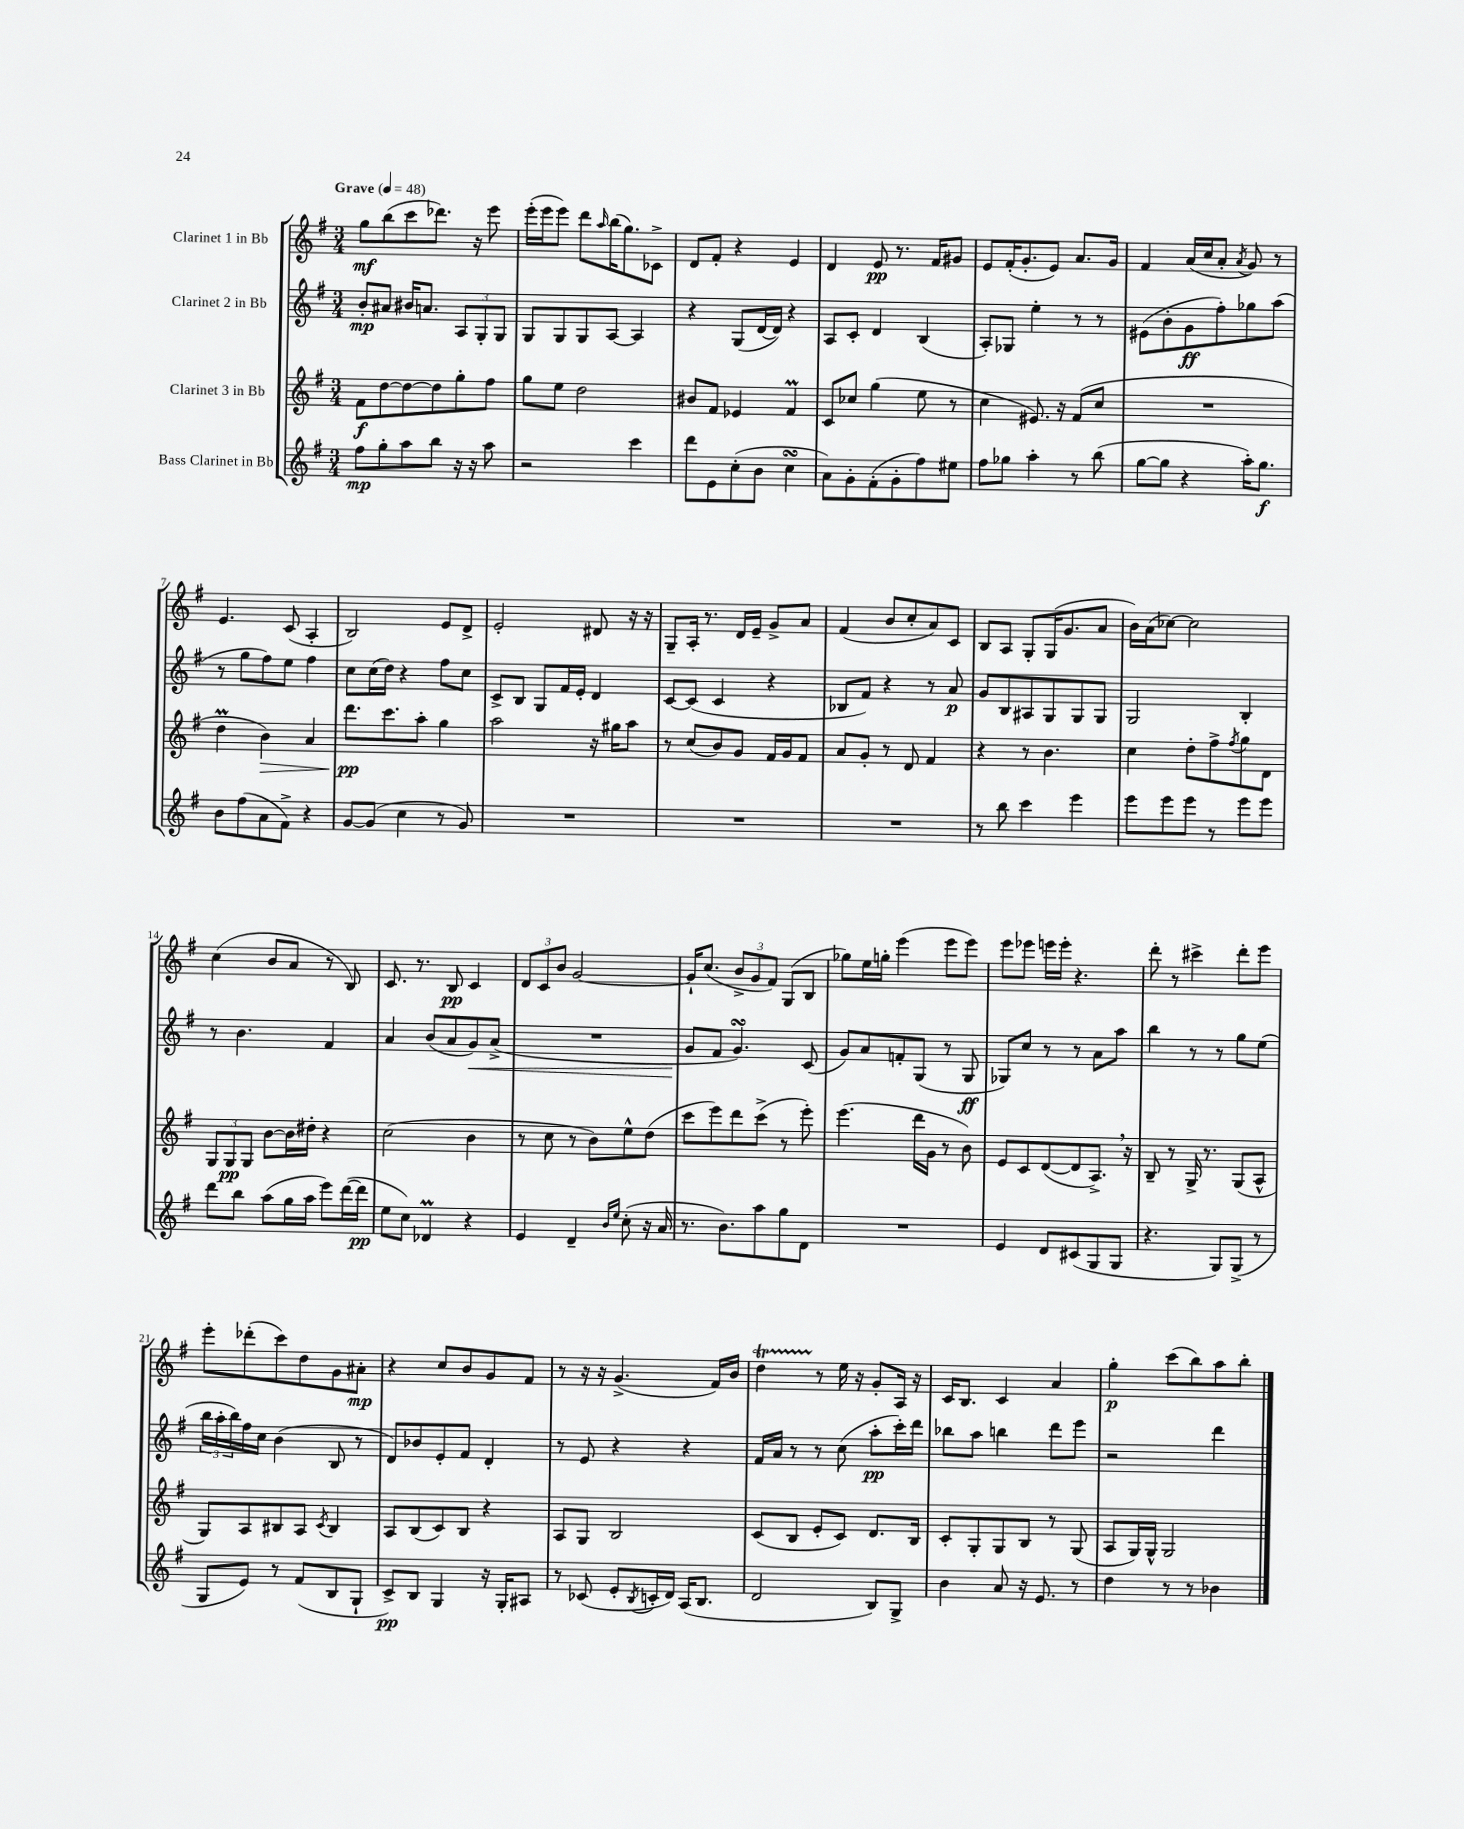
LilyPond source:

<<
\new StaffGroup <<
\new Staff = "s0" \with { instrumentName = "Clarinet 1 in Bb" } {
    \clef treble \key g \major \numericTimeSignature \time 3/4 \tempo "Grave" 4 = 48
    g''8\mf b''8( c'''8 des'''8.) r16 e'''8 |
    e'''16-.( e'''16 e'''8) d'''8 \grace { a''16 } b''16( g''8.) ces'8-> |
    d'8 fis'8-. r4 e'4 |
    d'4 e'8\pp r8. fis'16 gis'8 |
    e'8 fis'16-.( g'8.-. e'8) a'8. g'16 |
    fis'4 a'16( c''16 a'8-. \acciaccatura { a'8 } g'8) r8 |
    e'4. c'8( a4-. |
    b2) e'8 d'8-> |
    e'2-. dis'8 r16 r16 |
    g8-- a16-. r8. d'16 e'16-- g'8-> a'8 |
    fis'4( b'8 c''8-. a'8) c'8 |
    b8 a8 g8-. g16( g'8. a'8 |
    b'16) a'16( ces''8~) ces''2 |
    c''4( b'8 a'8 r8 b8) |
    c'8. r8. b8\pp c'4 |
    \tuplet 3/2 { d'8 c'8 b'8 } g'2~ |
    g'16-! c''8.( \tuplet 3/2 { b'8-> g'8 fis'8) } g8( b8 |
    ges''8) e''16 g''16-. e'''4( e'''8 e'''8) |
    e'''8 ees'''8 e'''16 e'''16-. r4. |
    d'''8-. r8 cis'''4-> d'''8-. e'''8 |
    e'''8-. des'''8-.( c'''8) d''8 g'8 ais'8-.\mp |
    r4 c''8 b'8 g'8 fis'8 |
    r8 r16 r16 g'4.->( fis'16) b'16 |
    d''4\startTrillSpan r8\stopTrillSpan e''16 r16 g'8-. a16 r16 |
    c'16 b8. c'4 a'4 |
    g''4-.\p c'''8( b''8) a''8 b''8-. \bar "|." |
}
\new Staff = "s1" \with { instrumentName = "Clarinet 2 in Bb" } {
    \clef treble \key g \major \numericTimeSignature \time 3/4
    b'8-.\mp ais'8 bis'16 a'8. \tuplet 3/2 { a8 g8-. g8 } |
    g8 g8 g8 a8~ a4 |
    r4 g8( d'16~ d'16) r4 |
    a8 c'8-. d'4 b4( |
    a8-.) ges8 e''4-. r8 r8 |
    eis'8( b'8-. g'8\ff fis''8-.) ges''8 a''8( |
    r8 g''8 fis''8) e''8 fis''4 |
    c''8 c''16( d''16) r4 fis''8 c''8 |
    c'8-> b8 g8 fis'16 e'16-. d'4 |
    c'8~ c'8( c'4 r4 |
    bes8 fis'8) r4 r8 a'8\p |
    g'8 b8 ais8 g8 g8 g8 |
    g2 b4-. |
    r8 b'4. fis'4 |
    a'4 b'8( a'8 g'8\<) a'8->( |
    R2. |
    g'8\! fis'8 g'4.\turn) c'8( |
    g'8) a'8 f'8-. g8( r8 g8\ff |
    ges8) c''8 r8 r8 a'8 a''8 |
    b''4 r8 r8 g''8 e''8( |
    \tuplet 3/2 { b''16 a''16-. b''16) } fis''16 c''16 b'4( b8 r8 |
    d'8) bes'8 e'8-. fis'8 d'4-. |
    r8 e'8 r4 r4 |
    fis'16 a'16 r8 r8 c''8( a''8-.\pp c'''16-.) d'''16 |
    bes''8 a''8 b''4 d'''8 e'''8 |
    r2 d'''4 \bar "|." |
}
\new Staff = "s2" \with { instrumentName = "Clarinet 3 in Bb" } {
    \clef treble \key g \major \numericTimeSignature \time 3/4
    fis'8\f d''8~ d''8~ d''8 g''8-. fis''8 |
    g''8 e''8 d''2 |
    bis'8 fis'8 ees'4 fis'4\prall |
    c'8 ces''8 g''4( e''8 r8 |
    c''4 eis'8.) r16 fis'8( c''8 |
    R2. |
    d''4\prall b'4\>) a'4 |
    d'''8.\pp\! c'''8. a''8-. g''4 |
    a''2 r16 gis''16 a''8 |
    r8 c''8( b'8) g'8 fis'16 g'16 fis'8 |
    a'8 g'8-. r8 d'8 fis'4 |
    r4 r8 b'4. |
    c''4 d''8-. fis''8-> \acciaccatura { fis''8 } g''8 d'8 |
    \tuplet 3/2 { g8 g8\pp g8 } b'8~ b'16 dis''16-. r4 |
    c''2( b'4 |
    r8 c''8 r8 b'8) e''8-^ d''8( |
    c'''8 e'''8) d'''8 c'''8->( r8 e'''8-.) |
    e'''4.( d'''16 g'16 r8 b'8) |
    e'8 c'8 d'8~( d'8 a8.->) \breathe r16 |
    b8-- r8 g16-> r8. g8( a8-^ |
    g8) a8 bis8 a8 \acciaccatura { c'8 } bis4 |
    a8 b8( c'8) b8 r4 |
    a8 g8 b2 |
    c'8( b8 e'8-. c'8) d'8. b16 |
    c'8-. g8-. g8 b8 r8 g8( |
    a8 g16) g16-^ g2 \bar "|." |
}
\new Staff = "s3" \with { instrumentName = "Bass Clarinet in Bb" } {
    \clef treble \key g \major \numericTimeSignature \time 3/4
    fis''8\mp g''8-. a''8 b''8 r16 r16 a''8 |
    r2 c'''4 |
    d'''8 e'8 c''8-.( b'8 c''4\turn |
    a'8) g'8-. fis'8-.( g'8-. fis''8) eis''8 |
    fis''8 ges''8 a''4-. r8 b''8( |
    g''8~ g''8 r4 a''16-.) g''8.\f |
    b'8 fis''8( a'8 fis'8->) r4 |
    g'8~ g'8( c''4 r8 g'8) |
    R2. |
    R2. |
    R2. |
    r8 b''8 c'''4 e'''4 |
    e'''8 e'''8 e'''8 r8 e'''8 e'''8 |
    d'''8 b''8 a''8( g''16 a''16 e'''8) d'''16~( d'''16\pp |
    e''8 c''8) des'4\prall r4 |
    e'4 d'4-- \grace { b'16 e''16 } c''8-.( r16 a'16 |
    r8. b'8.) a''8 g''8 d'8 |
    R2. |
    e'4 d'8 cis'8( g8 g8 |
    r4. g8) g8->( r8 |
    g8 e'8) r8 fis'8( b8 g8-! |
    c'8->\pp) b8 g4 r16 g16-. ais8 |
    r8 ces'8( e'8-. \acciaccatura { b8 } c'16-. d'16) a16( b8. |
    d'2 b8) g8-> |
    b'4 a'8 r16 e'8. r8 |
    d''4 r8 r8 bes'4 \bar "|." |
}
>>
>>
